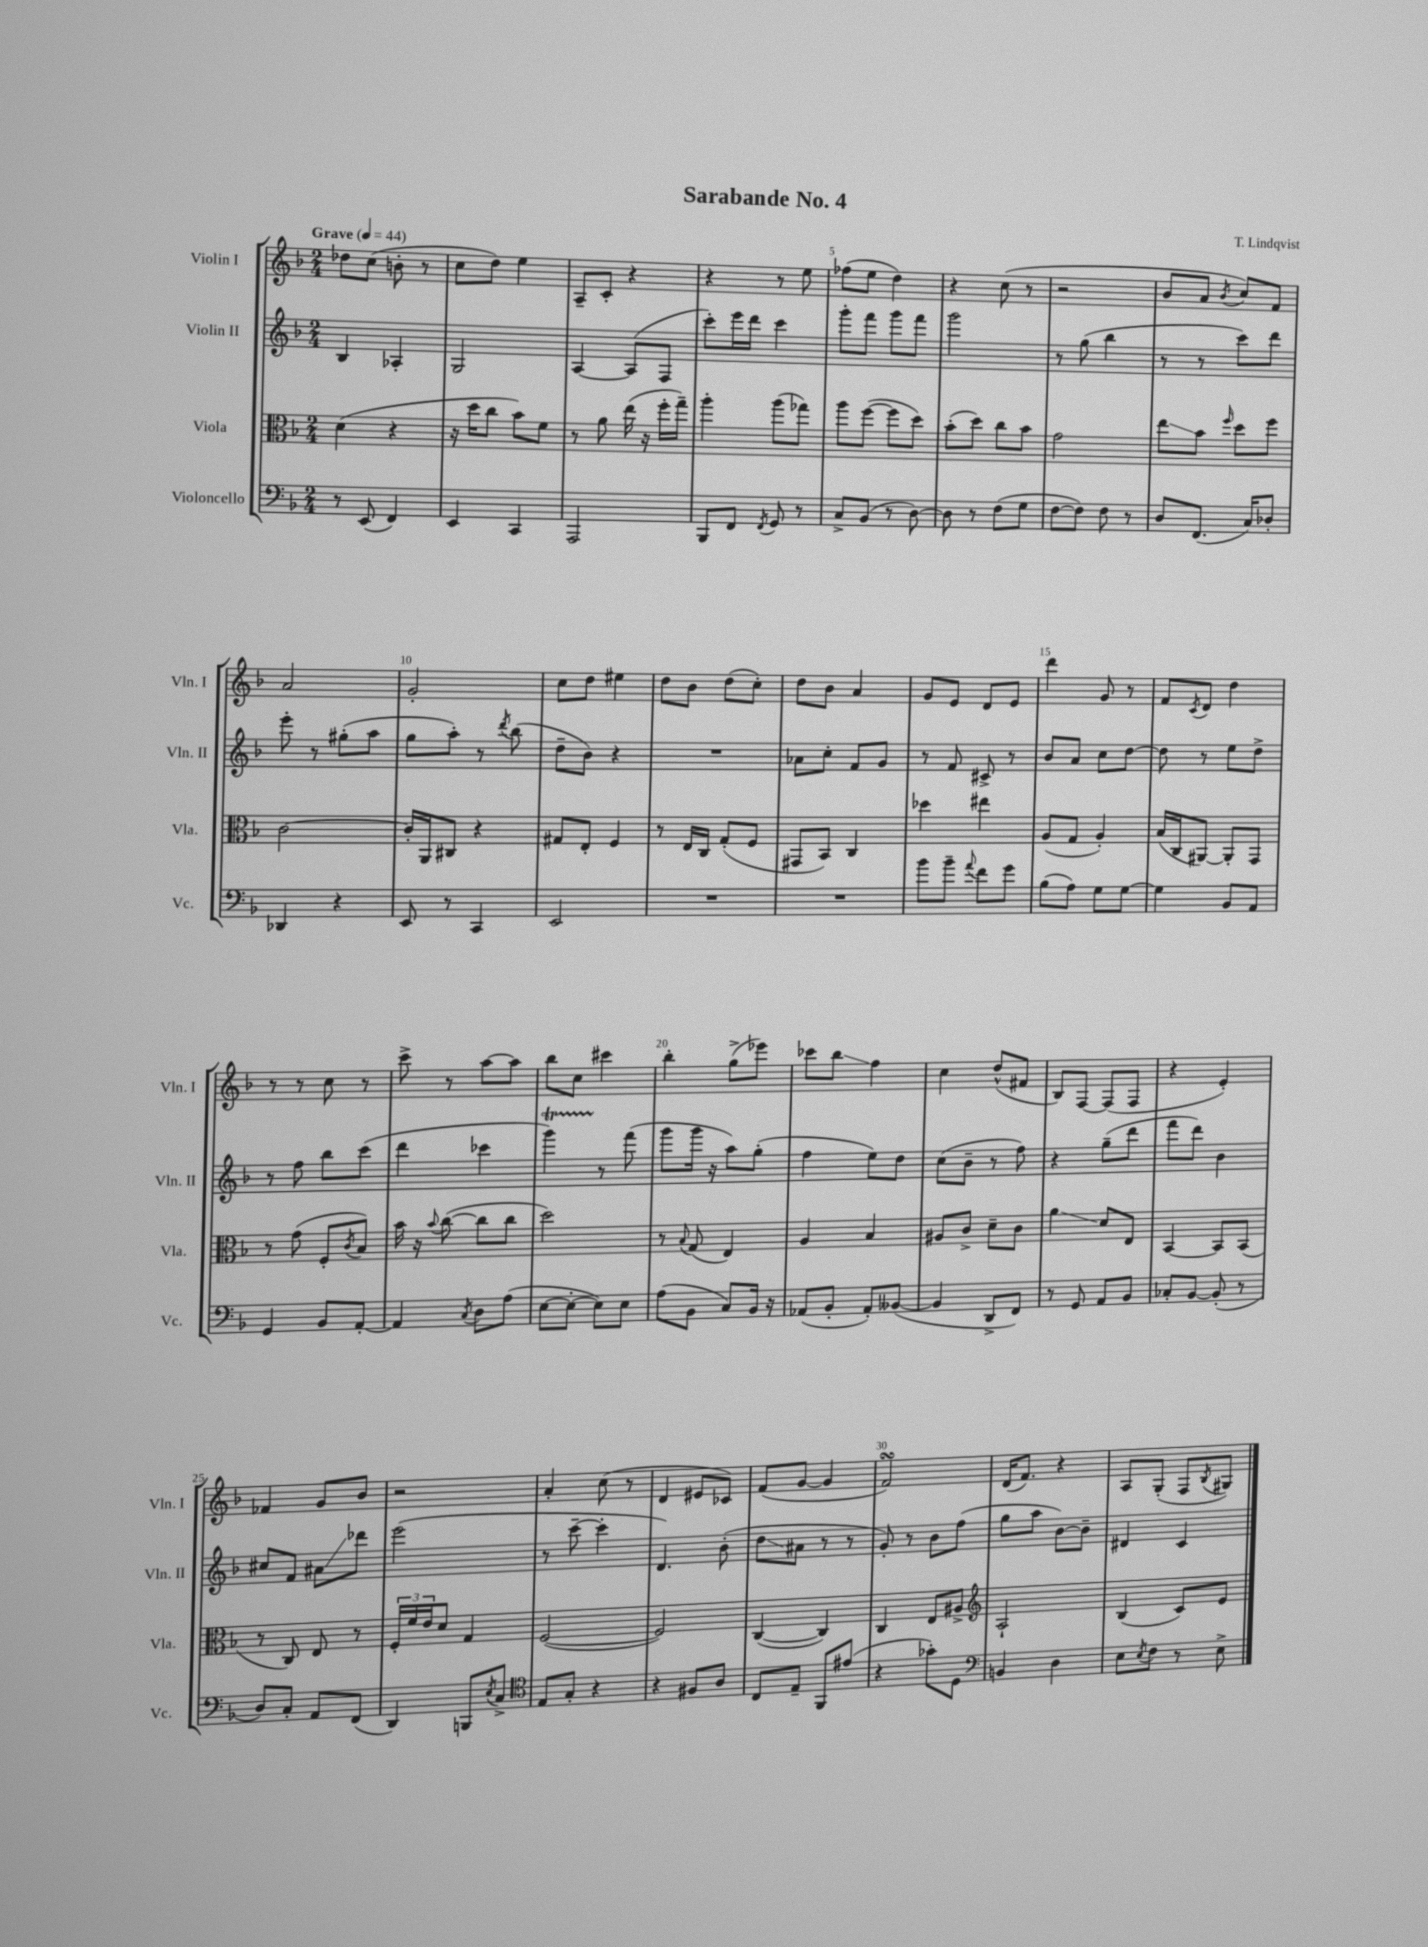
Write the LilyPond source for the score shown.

\header { title = "Sarabande No. 4" composer = "T. Lindqvist" }
<<
\new StaffGroup <<
\new Staff = "s0" \with { instrumentName = "Violin I" shortInstrumentName = "Vln. I" } {
    \clef treble \key f \major \numericTimeSignature \time 2/4 \tempo "Grave" 4 = 44
    des''8 c''8( b'8-. r8 |
    c''8 d''8) e''4 |
    a8-- c'8-. r4 |
    r4 r8 e''8 |
    fes''8( e''8 d''4) |
    r4 c''8( r8 |
    r2 |
    bes'8 a'8 \acciaccatura { bes'8 } c''8) f'8 |
    a'2 |
    g'2-. |
    c''8 d''8 eis''4 |
    d''8 bes'8 d''8( c''8-.) |
    d''8 bes'8 a'4 |
    g'8 e'8 d'8 e'8 |
    d'''4 g'8 r8 |
    f'8 \acciaccatura { c'8 } d'8 d''4 |
    r8 r8 c''8 r8 |
    c'''8-> r8 a''8~ a''8 |
    bes''8 c''8 cis'''4 |
    bes''4-. g''8->( ees'''8) |
    ces'''8 bes''8\glissando f''4 |
    c''4 d''8-^( fis'8 |
    bes8) f8~ f8( f8 |
    r4 e'4-.) |
    fes'4 g'8 bes'8 |
    r2 |
    a'4-. c''8( r8 |
    d'4 eis'8 ces'8) |
    f'8( g'8~ g'4 |
    f'2\turn) |
    d'16( f'8.) r4 |
    a8 g8-.( f8 \acciaccatura { bes8 } gis8) \bar "|." |
}
\new Staff = "s1" \with { instrumentName = "Violin II" shortInstrumentName = "Vln. II" } {
    \clef treble \key f \major \numericTimeSignature \time 2/4
    bes4 aes4-. |
    g2 |
    a4~ a8( f8 |
    c'''8-.) e'''16 d'''16 c'''4 |
    g'''8-. f'''8 g'''8 f'''8 |
    g'''2 |
    r8 g''8( bes''4 |
    r8 r8 c'''8) d'''8 |
    e'''8-. r8 gis''8-.( a''8 |
    g''8 a''8-.) r8 \acciaccatura { d'''8 } bes''8( |
    d''8-- bes'8) r4 |
    R2 |
    aes'8 c''8-. f'8 g'8 |
    r8 f'8 cis'8-> r8 |
    bes'8 a'8 c''8 d''8~ |
    d''8 r8 e''8 d''8-> |
    r8 f''8 bes''8 c'''8( |
    d'''4 ces'''4 |
    g'''4\startTrillSpan) r8\stopTrillSpan f'''8( |
    g'''8 g'''16 r16 a''8) g''8-.( |
    f''4 e''8) d''8 |
    c''8( bes'8-- r8 f''8) |
    r4 g''8--( d'''8 |
    f'''8 d'''8) bes'4 |
    cis''8 f'8 ais'8\glissando des'''8 |
    e'''2( |
    r8 c'''8~-- c'''4-. |
    d'4.) bes'8-.( |
    d''8\glissando ais'8 r8 r8 |
    g'8-.) r8 bes'8 f''8( |
    g''8 a''8 bes'8~) bes'8-- |
    dis'4 c'4 \bar "|." |
}
\new Staff = "s2" \with { instrumentName = "Viola" shortInstrumentName = "Vla." } {
    \clef alto \key f \major \numericTimeSignature \time 2/4
    d'4( r4 |
    r16 d''16 c''8 bes'8) f'8 |
    r8 a'8 e''16( r16 f''16-. g''16--) |
    a''4-. a''8( ges''8) |
    a''8 f''8~( f''8 d''8) |
    bes'8-.( d''8) c''8 bes'8 |
    g'2 |
    e''8\glissando bes'8 \grace { f''16 } d''8 f''8 |
    c'2~ |
    c'16-. a,16 cis8 r4 |
    gis8 e8-. f4 |
    r8 e16 c16 g8-.( f8 |
    gis,8 bes,8) c4 |
    des''4 eis''4 |
    a8( g8 a4-.) |
    bes16( c16 ais,8~) ais,8-. g,8 |
    r8 g'8( f8-. \acciaccatura { c'8 } bes8) |
    bes'16 r16 \appoggiatura { bes'8 } c''8~( c''8 c''8 |
    d''2) |
    r8 \appoggiatura { bes8 } g8( e4) |
    a4 bes4 |
    ais8 c'8-> d'8-- c'8 |
    a'4\glissando d'8 e8 |
    bes,4~ bes,8 bes,8( |
    r8 c8) e8 r8 |
    \tuplet 3/2 { f16-. f'16 e'16 } d'8 g4 |
    f2~( |
    f2) |
    c4~( c4) |
    c4 e8 ais8-> |
    \clef treble a2-! |
    bes4( c'8) e'8 \bar "|." |
}
\new Staff = "s3" \with { instrumentName = "Violoncello" shortInstrumentName = "Vc." } {
    \clef bass \key f \major \numericTimeSignature \time 2/4
    r8 e,8( f,4) |
    e,4 c,4 |
    a,,2 |
    bes,,8 f,8 \acciaccatura { f,8 } g,8 r8 |
    c8-> bes,8( r8 d8~) |
    d8 r8 f8( g8 |
    f8~ f8) f8 r8 |
    d8 f,8.( c16) des8-. |
    des,4 r4 |
    e,8 r8 c,4 |
    e,2 |
    R2 |
    R2 |
    bes'8 bes'8-- \appoggiatura { a'8 } f'8 g'8 |
    bes8( a8) g8 g8~ |
    g4 bes,8 a,8 |
    g,4 bes,8 a,8~-. |
    a,4 \acciaccatura { c8 } d8 a8( |
    e8~ e8~-. e8) e8 |
    a8( bes,8 c8) bes,16 r16 |
    aes,8( bes,8-. aes,8-.) beses,8~( |
    beses,4 d,8-> f,8) |
    r8 g,8 a,8 bes,8 |
    ces8-. bes,8~ bes,8-.( r8 |
    d8) c8-. a,8 f,8( |
    d,4) b,,8 \acciaccatura { e8 } c8-> |
    \clef tenor e8 g8-. r4 |
    r4 fis8 a8 |
    c8 e8-- f,8 eis'8( |
    r4 ges'8-.) d8 |
    \clef bass b,4 d4 |
    e8 \acciaccatura { e8 } f8 r8 e8-> \bar "|." |
}
>>
>>
\layout { \context { \Score \override BarNumber.break-visibility = ##(#f #t #t) barNumberVisibility = #(every-nth-bar-number-visible 5) } }
